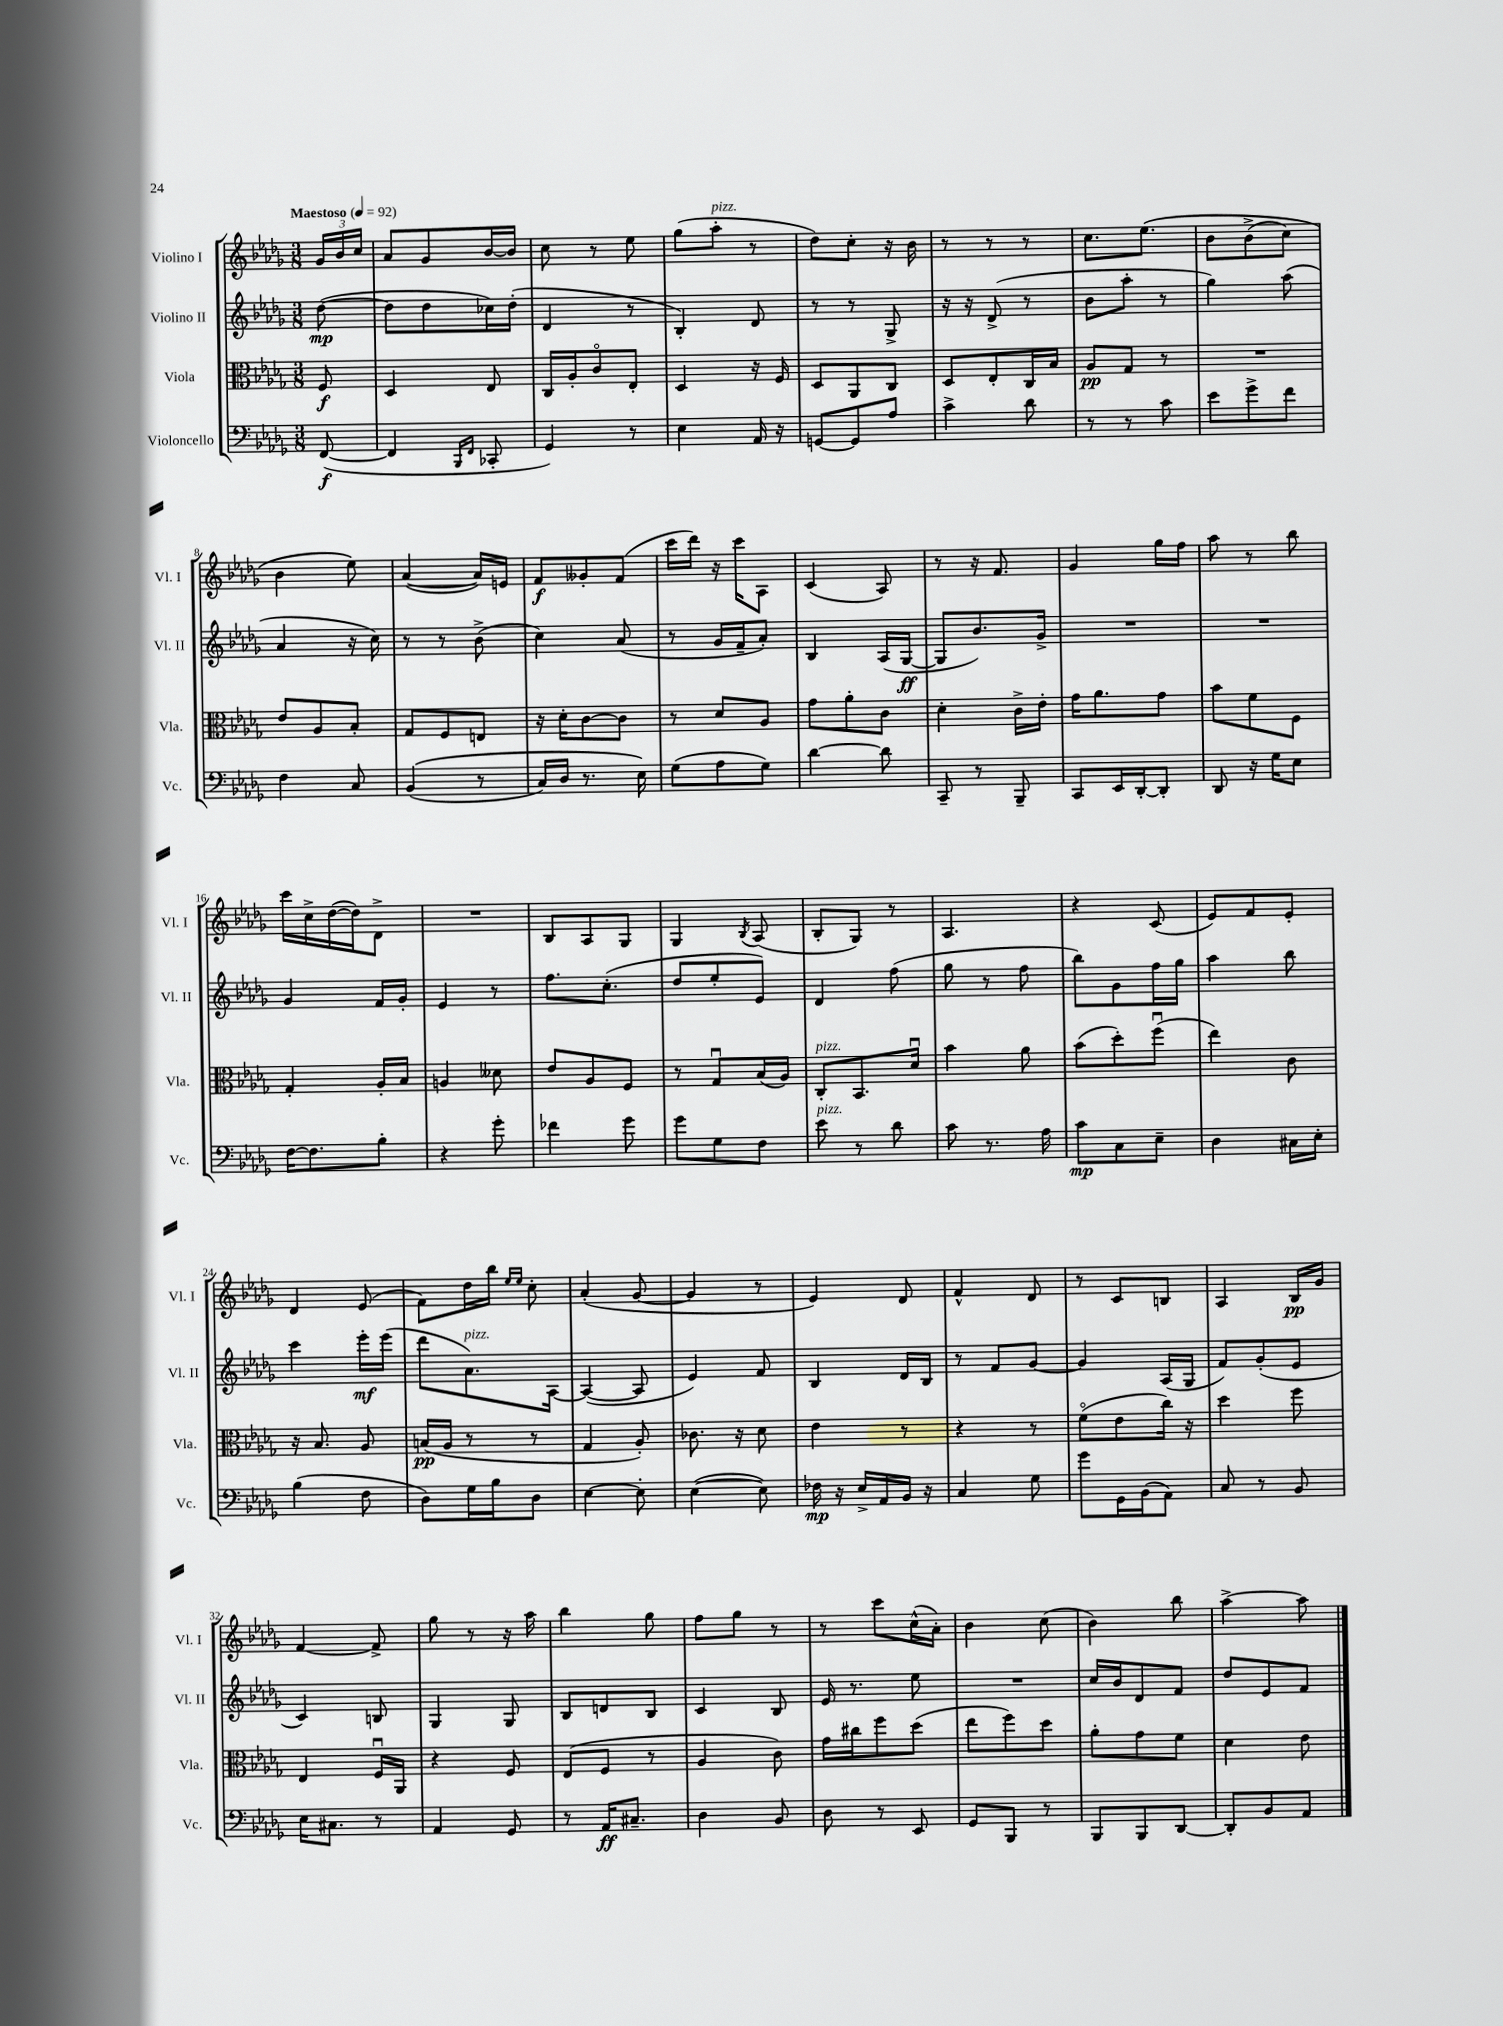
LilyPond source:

<<
\new StaffGroup <<
\new Staff = "s0" \with { instrumentName = "Violino I" shortInstrumentName = "Vl. I" } {
    \clef treble \key des \major \numericTimeSignature \time 3/8 \partial 8 \tempo "Maestoso" 4 = 92
    \tuplet 3/2 { ges'16 bes'16 c''16 } |
    aes'8 ges'8 bes'16~ bes'16 |
    c''8 r8 ees''8 |
    ges''8( aes''8-.^\markup { \italic "pizz." } r8 |
    des''8) c''8-. r16 bes'16 |
    r8 r8 r8 |
    c''8. ees''8.\( |
    bes'8 bes'8->( c''8) |
    bes'4 ees''8\) |
    aes'4~( aes'16) e'16 |
    f'8\f geses'8-. f'8( |
    c'''16 des'''16) r16 c'''16 aes8 |
    c'4( aes8) |
    r8 r16 f'8. |
    ges'4 ges''16 f''16 |
    aes''8 r8 bes''8 |
    c'''16 c''16-> des''16~( des''16) des'8-> |
    R4. |
    bes8 aes8 ges8 |
    ges4 \acciaccatura { bes8 } aes8( |
    bes8-. ges8) r8 |
    aes4. |
    r4 c'8( |
    ees'8) f'8 ees'8-. |
    des'4 ees'8( |
    f'8) des''16 bes''16 \grace { ees''16 ees''16 } c''8-. |
    aes'4-.( ges'8~ |
    ges'4 r8 |
    ees'4) des'8 |
    f'4-^ des'8 |
    r8 c'8 b8 |
    aes4 bes16\pp ges'16 |
    f'4~ f'8-> |
    ges''8 r8 r16 aes''16 |
    bes''4 ges''8 |
    f''8 ges''8 r8 |
    r8 c'''8 c''16-^( aes'16-.) |
    bes'4 c''8( |
    bes'4) bes''8 |
    aes''4~-> aes''8 \bar "|." |
}
\new Staff = "s1" \with { instrumentName = "Violino II" shortInstrumentName = "Vl. II" } {
    \clef treble \key des \major \numericTimeSignature \time 3/8 \partial 8
    des''8~\mp( |
    des''8 des''8 ces''16) des''16-.( |
    des'4 r8 |
    bes4-.) des'8 |
    r8 r8 ges8-> |
    r16 r16 des'8->( r8 |
    bes'8 aes''8-. r8 |
    ges''4) aes''8( |
    aes'4 r16 c''16) |
    r8 r8 bes'8->( |
    c''4) aes'8( |
    r8 ges'16 f'16-- aes'8-.) |
    bes4 aes16( ges16~\ff |
    ges8 bes'8.) ges'16-> |
    R4. |
    R4. |
    ges'4 f'16 ges'16-. |
    ees'4 r8 |
    f''8. c''8.-.( |
    des''8 ees''8-. ees'8) |
    des'4 f''8( |
    ges''8 r8 f''8 |
    bes''8) ges'8 f''16 ges''16 |
    aes''4 bes''8 |
    c'''4 ees'''16-.\mf ees'''16( |
    des'''8 aes'8.^\markup { \italic "pizz." }) aes16~ |
    aes4~( aes8 |
    ees'4) f'8 |
    bes4 des'16 bes16 |
    r8 f'8 ges'8~ |
    ges'4 aes16( ges16 |
    f'8) ges'8-.( ees'8 |
    c'4) b8 |
    ges4 ges8 |
    bes8 d'8 bes8 |
    c'4 bes8 |
    ees'16 r8. ees''8 |
    R4. |
    c''16 bes'16 des'8 f'8 |
    des''8 ees'8 f'8 \bar "|." |
}
\new Staff = "s2" \with { instrumentName = "Viola" shortInstrumentName = "Vla." } {
    \clef alto \key des \major \numericTimeSignature \time 3/8 \partial 8
    f8\f |
    des4 ees8 |
    c16 aes16-. c'8\flageolet ees8-. |
    des4 r16 f16 |
    des8 aes,8 c8 |
    des8 ees8-. c16 bes16 |
    aes8\pp ges8 r8 |
    R4. |
    ees'8 aes8 bes8-. |
    ges8 f8 e8 |
    r16 des'16-. c'8~ c'8 |
    r8 des'8 aes8 |
    ges'8 aes'8-. c'8 |
    des'4-. c'16-> ees'16-. |
    ges'16 aes'8. ges'8 |
    bes'8 f'8 f8 |
    ges4-. aes16-. bes16 |
    a4 deses'8 |
    ees'8 aes8 f8 |
    r8 ges8\downbow bes16( aes16) |
    c8-.^\markup { \italic "pizz." } bes,8. des'16\downbow |
    bes'4 aes'8 |
    bes'8( des''8-.) f''8\downbow( |
    ees''4) c'8 |
    r16 bes8. aes8 |
    b16\pp( aes16 r8 r8 |
    ges4 aes8-.) |
    ces'8. r16 des'8 |
    ees'4 r8 |
    r4 r8 |
    f'8\flageolet( ees'8 c''16) r16 |
    des''4 f''8 |
    ees4 f16\downbow aes,16 |
    r4 f8 |
    ees8( f8 r8 |
    aes4 c'8) |
    ges'16 cis''16 f''8 des''8( |
    ees''8 f''8) des''8 |
    aes'8-. ges'8 f'8 |
    des'4 ees'8 \bar "|." |
}
\new Staff = "s3" \with { instrumentName = "Violoncello" shortInstrumentName = "Vc." } {
    \clef bass \key des \major \numericTimeSignature \time 3/8 \partial 8
    f,8~\f( |
    f,4 \grace { bes,,16 f,16 } ces,8-. |
    ges,4) r8 |
    ees4 aes,16 r16 |
    g,8~ g,8 aes8 |
    c'4-> des'8 |
    r8 r8 c'8 |
    ees'8 ges'8-> f'8 |
    f4 c8 |
    bes,4(\( r8 |
    c16) des16 r8. ees16\) |
    ges8( aes8 ges8) |
    des'4~ des'8 |
    c,8-- r8 bes,,8-- |
    c,8 ees,16 des,16~-. des,8-. |
    des,8 r16 ges16 ees8 |
    f16~ f8. bes8-. |
    r4 ges'8-. |
    fes'4 ges'8 |
    ges'8 ges8 f8 |
    ees'8^\markup { \italic "pizz." } r8 des'8 |
    c'8 r8. aes16 |
    c'8\mp c8 ees8-- |
    des4 cis16 ees16-. |
    bes4( f8 |
    des8) ges16 bes16 des8 |
    ees4~ ees8-. |
    ees4~( ees8) |
    fes16\mp r16 ees16-> aes,16 bes,16 r16 |
    c4 ges8 |
    ges'8 ges,16 bes,16( aes,8) |
    c8 r8 bes,8 |
    ees16 cis8. r8 |
    aes,4 ges,8 |
    r8 aes,16\ff cis8.-- |
    des4 bes,8 |
    des8 r8 ees,8 |
    ges,8 bes,,8 r8 |
    bes,,8 bes,,8 des,8~ |
    des,8-. bes,8 aes,8 \bar "|." |
}
>>
>>
